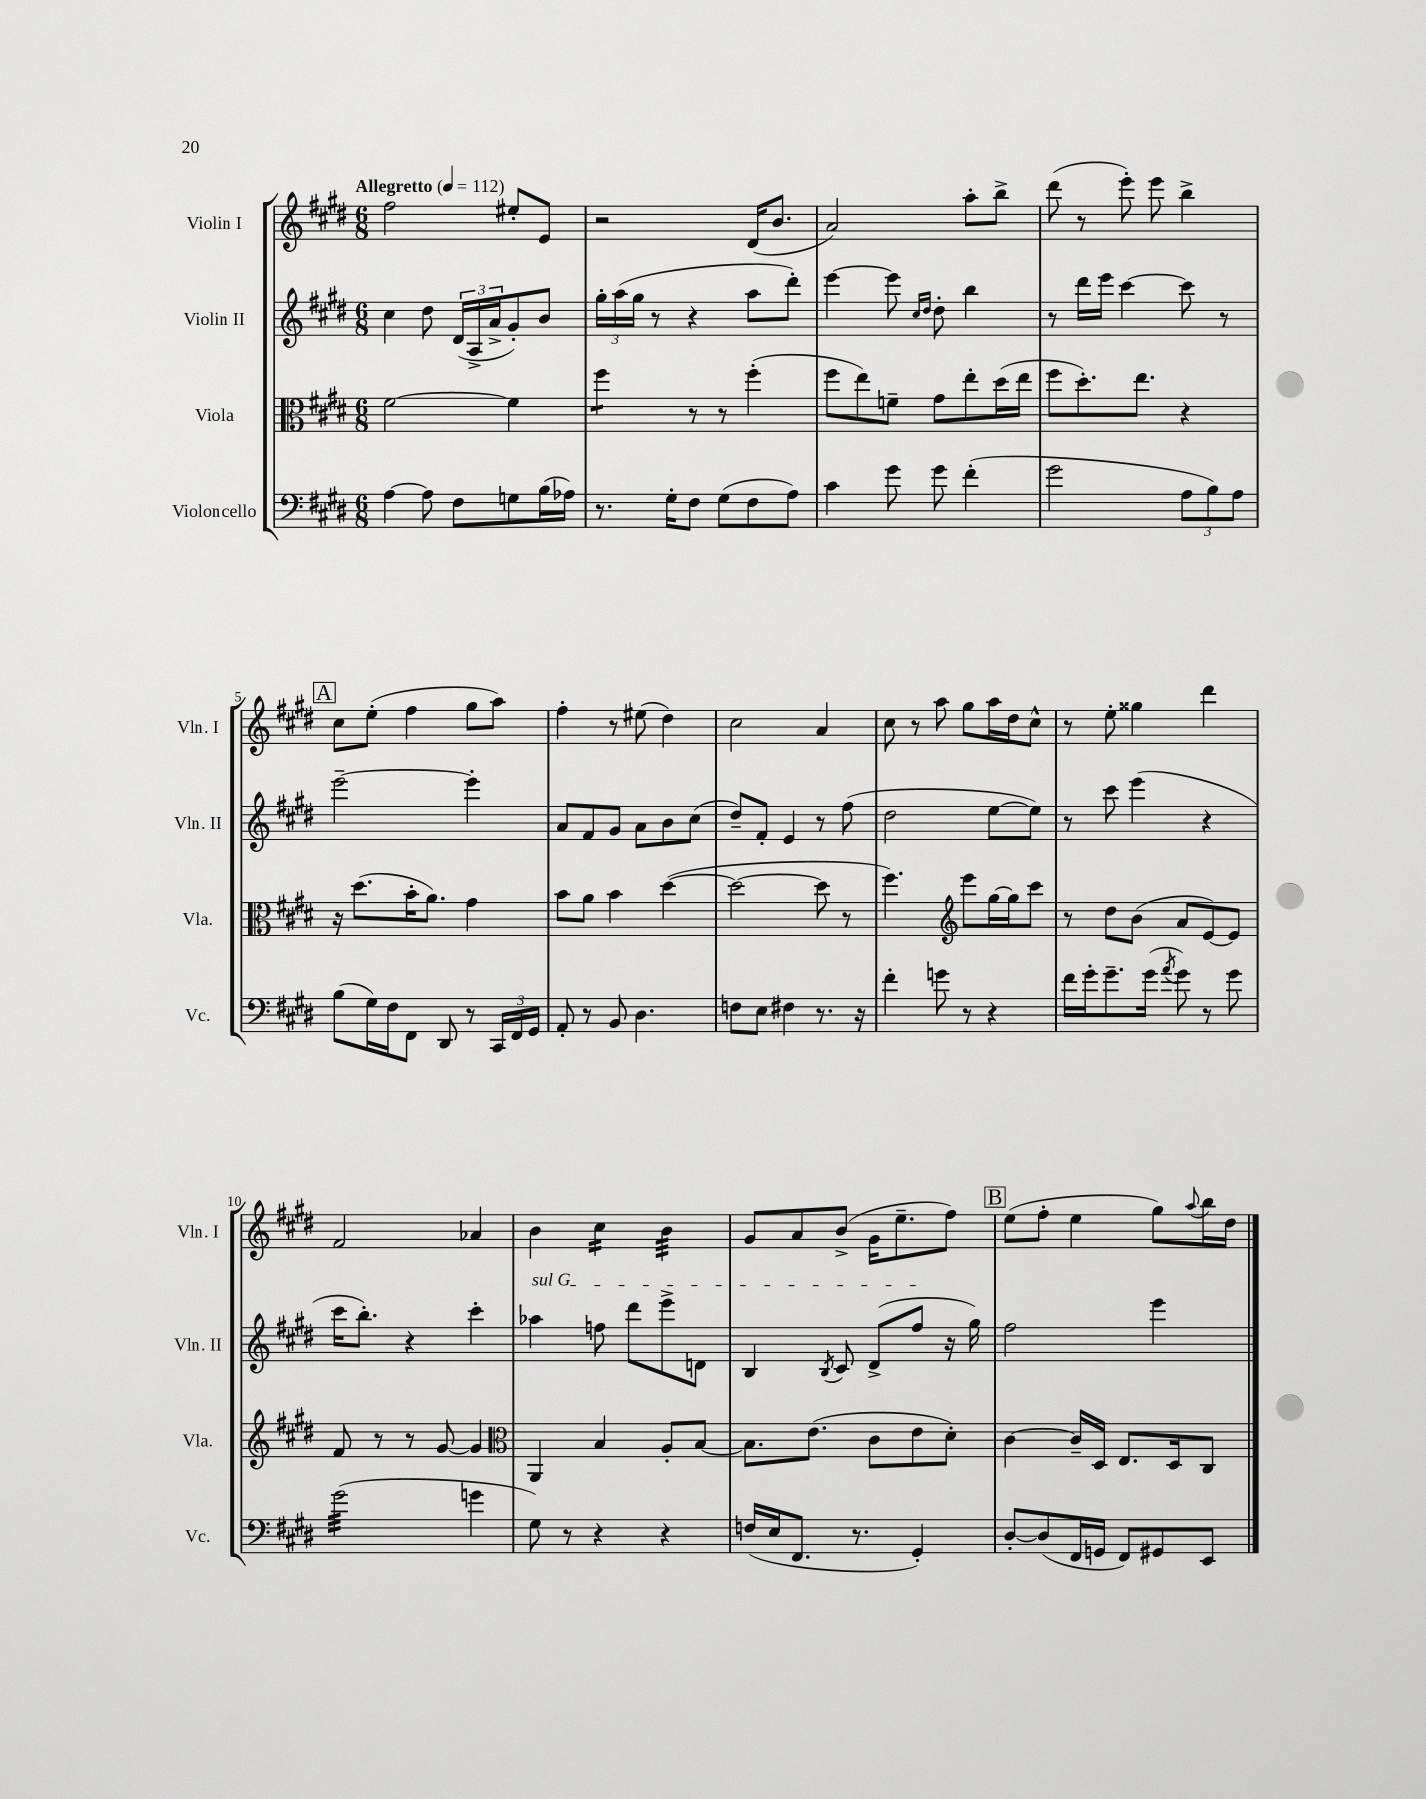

**kern	**kern	**kern	**kern
*staff4	*staff3	*staff2	*staff1
*clefF4	*clefC3	*clefG2	*clefG2
*k[f#c#g#d#]	*k[f#c#g#d#]	*k[f#c#g#d#]	*k[f#c#g#d#]
*M6/8	*M6/8	*M6/8	*M6/8
*MM112	*MM112	*MM112	*MM112
[4A\	[2f#\	4cc#\	2ff#\
8A\]	.	8dd#\	.
8F#\L	.	(24d#/LL	.
.	.	24A^/	.
.	.	24a^/J	.
8G\	4f#\]	8g#'/)	8ee#'/L
(16B\L	.	8b/J	8e/J
16A-\JJ)	.	.	.
=	=	=	=
8.r	4ff#\	24gg#'\LL	2r
.	.	(24aa\	.
.	.	24gg#\JJ	.
.	.	8r	.
16G#'\LK	.	.	.
8F#\J	8r	4r	.
(8G#\L	8r	.	.
8F#\	(4ff#'\	8aa\L	(16d#/LK
.	.	.	8.b/J
8A\J)	.	8ddd#'\J)	.
=	=	=	=
4c#\	8ff#\L	[4eee\	2a/)
.	8ee\)	.	.
8g#\	8f~\J	8eee\]	.
.	.	16qqcc#/LL	.
.	.	16qqdd#/JJ	.
8g#\	8g#\L	8dd#'\	.
(4f#'\	8ee'\	4bb\	8aa'\L
.	(16dd#\L	.	8bb^\J
.	16ee\JJ	.	.
=	=	=	=
2g#\	8ff#\L	8r	(8ddd#\
.	8.dd#'\)	16ddd#\LL	8r
.	.	16eee\JJ	.
.	.	[4ccc#\	8eee'\)
.	8.ee\J	.	.
.	.	.	8eee\
12A\L	4r	8ccc#\]	4bb^\
12B\)	.	.	.
.	.	8r	.
12A\J	.	.	.
=	=	=	=
(8B\L	16r	[2eee~\	8cc#\L
.	(8.dd#\L	.	.
16G#\L)	.	.	(8ee'\J
16F#\J	.	.	.
8FF#\J	16b'\K	.	4ff#\
.	8.a\J)	.	.
8DD#/	.	.	.
8r	4g#\	4eee'\]	8gg#\L
24CC#/LL	.	.	8aa\J)
24FF#/	.	.	.
24GG#/JJ	.	.	.
=	=	=	=
8AA'/	8b\L	8a/L	4ff#'\
8r	8a\J	8f#/	.
8BB/	4b\	8g#/J	8r
4.D#\	.	8a\L	(8ee#\
.	([4dd#\	8b\	4dd#\)
.	.	(8cc#\J	.
=	=	=	=
8F\L	2dd#\_	8dd#~/L)	2cc#\
8E\J	.	8f#'/J	.
4F#\	.	4e/	.
8.r	8dd#\]	8r	4a/
.	8r	(8ff#\	.
16r	.	.	.
=	=	=	=
4f#'\	4.ff#\)	2dd#\	8cc#\
.	.	.	8r
8g\	.	.	8aa\
*	*clefG2	*	*
8r	8eee\L	.	8gg#\L
4r	[16gg#\L	[8ee\L	16aa\L
.	16gg#\]J	.	16dd#\J
.	8ccc#\J	8ee\]J)	8cc#^^\J
=	=	=	=
16f#\LL	8r	8r	8r
16g#'\J	.	.	.
8.g#~\	8dd#\L	8ccc#\	8ee'\
.	(8b\J	(4eee\	4gg##\
(16g#\Jk	.	.	.
8qa/	.	.	.
8g#\)	8a/L	.	.
8r	[8e/)	4r	4ddd#\
8g#\	8e/]J	.	.
=	=	=	=
(2g#\	8f#/	16ccc#\LK	2f#/
.	.	8.bb'\J)	.
.	8r	.	.
.	8r	4r	.
.	[8g#/	.	.
4g\	4g#/]	4ccc#'\	4a-/
=	=	=	=
*	*clefC3	*	*
8G#\)	4AA/	4aa-\	4b\
8r	.	.	.
4r	4B/	8ff\	4cc#\
.	.	8ddd#\L	.
4r	8A'/L	8eee^\	4b\
.	[8B/J	8d\J	.
=	=	=	=
(16F/LL	8.B\]L	4B/	8g#/L
16E/J	.	.	.
8.FF#/J	.	.	8a/
.	(8.e\J	.	.
.	.	8qB/	.
.	.	8c#/	(8b^/J
8.r	.	.	.
.	8c#\L	(8d#^/L	16g#\LK
.	.	.	8.ee~\
4GG#'/)	8e\	8ff#/J	.
.	8d#'\J)	16r	8ff#\J)
.	.	16gg#\)	.
=	=	=	=
[8D#'/L	[4c#\	2ff#\	(8ee\L
(8D#/]	.	.	8ff#'\J
16FF#/L	16c#~/]LL	.	4ee\
16GG/JJ	16D#/JJ	.	.
8FF#/L)	8.E/L	.	.
8GG#/	.	4eee\	8gg#\L)
.	16D#/k	.	.
.	.	.	8qqaa/
8EE/J	8C#/J	.	16bb\L
.	.	.	16dd#\JJ
==	==	==	==
*-	*-	*-	*-
